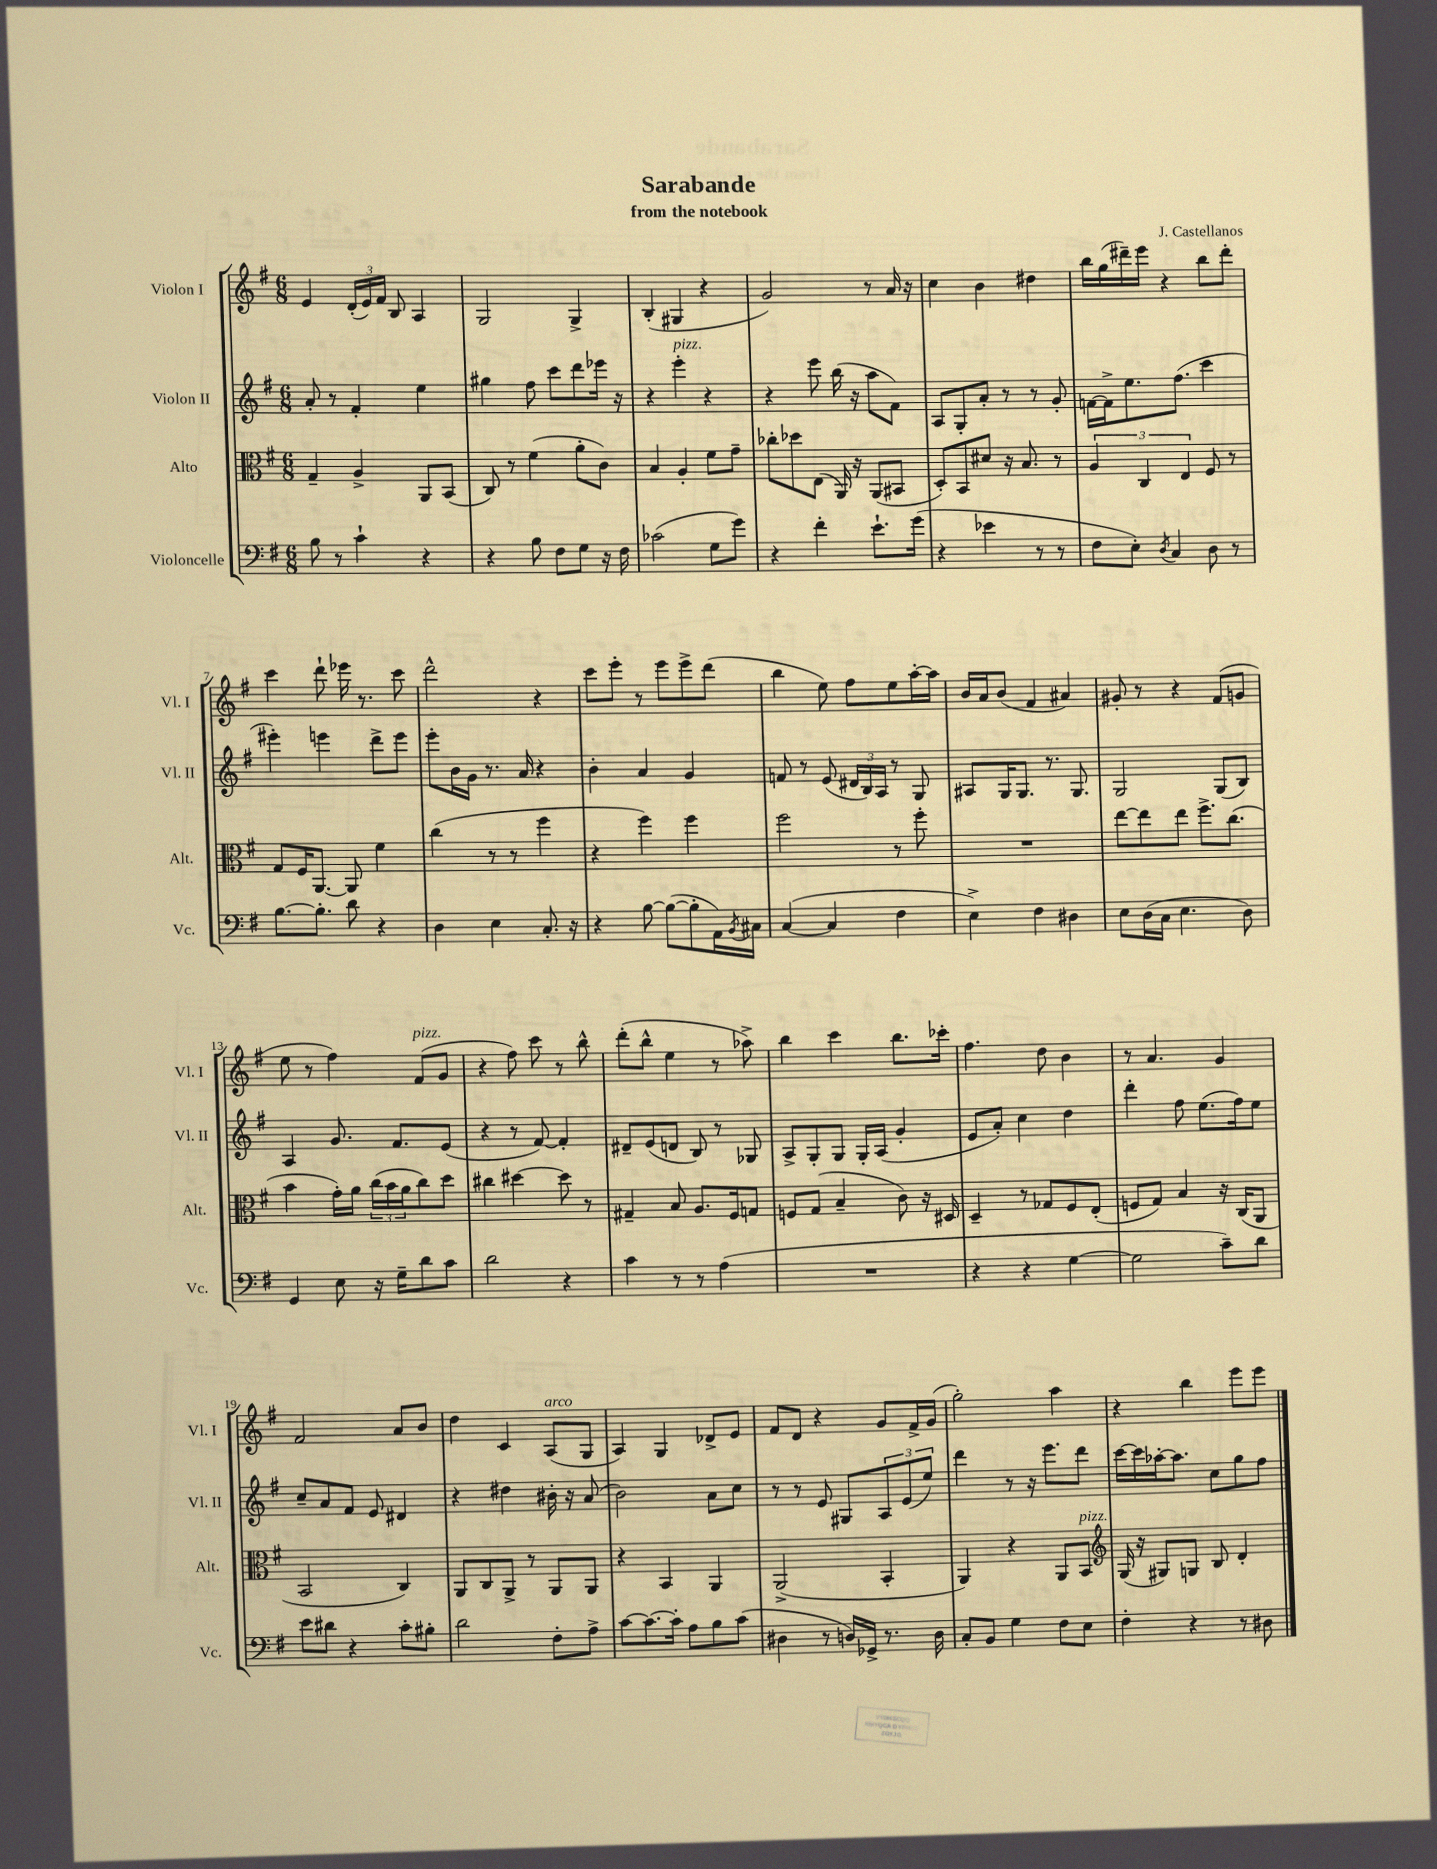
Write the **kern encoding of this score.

**kern	**kern	**kern	**kern
*staff4	*staff3	*staff2	*staff1
*clefF4	*clefC3	*clefG2	*clefG2
*k[f#]	*k[f#]	*k[f#]	*k[f#]
*M6/8	*M6/8	*M6/8	*M6/8
8B\	4G~/	8a'/	4e/
8r	.	8r	.
4c`\	4A^/	4f#'/	(24d'/LL
.	.	.	24e/)
.	.	.	24f#/JJ
.	.	.	8B/
4r	8AA/L	4ee\	4A/
.	(8BB/J	.	.
=	=	=	=
4r	8C/)	4gg#\	2G/
.	8r	.	.
8B\	(4f#\	8ff#\	.
8F#\L	.	8ccc\L	.
8G\J	8a'\L	8ddd\	4G^/
16r	8c\J)	16eee-\Jk	.
16F#\	.	16r	.
=	=	=	=
(2c-\	4B/	4r	(4B'/
.	4A'/	4eee'\	4G#/
8G\L	8f#\L	4r	4r
8g\J)	8g~\J	.	.
=	=	=	=
4r	8cc-'\L	4r	2g/)
.	8dd-\	.	.
4f#'\	(8E\J	8eee\	.
.	16AA/)	(16bb\	.
.	16r	16r	.
8.e`\L	(8AA/L	8aa\L	8r
.	8BB#/J	8f#\J)	16a/
(16g\Jk	.	.	16r
=	=	=	=
4r	8D'/L)	8A/L	4cc\
.	8BB/	8G'/	.
4e-\	8d#/J	8a'/J	4b\
.	16r	8r	.
.	8.B/	.	.
8r	.	8r	4dd#\
8r	8r	8g'/	.
=	=	=	=
8F#\L	6A/	[16f\LL	16bb\LL
.	.	16f^\]J	(16gg\
8E'\J)	.	8.ee\	16ddd#~\)
.	6C/	.	.
.	.	.	16eee\JJ
8qD/	.	.	.
4C/	.	.	4r
.	.	(8.ff#\J	.
.	6E/	.	.
8D\	8F#/	4ccc\	8bb\L
8r	8r	.	8ddd#'\J
=	=	=	=
[8.B\L	8G/L	4eee#'\)	4ccc\
.	16F#/K	.	.
8.B'\]J	[8.AA/J	.	.
.	.	4eee\	8ddd`\
8d\	8AA/]	.	16eee-\
.	.	.	8.r
4r	4f#\	8ddd^\L	.
.	.	8eee\J	8ccc\
=	=	=	=
4D\	(4cc\	8eee'\L	2ddd^^\
.	.	16b\L	.
.	.	16g\JJ	.
4E\	8r	8.r	.
.	8r	.	.
.	.	16a/	.
8.C'/	4ff#\	4r	4r
16r	.	.	.
=	=	=	=
4r	4r	4b'\	8ccc\L
.	.	.	8eee'\J
[8B\	4ff#\)	4a/	8r
(8B\_L	.	.	8eee\L
8B'\]	4ff#\	4g/	8eee^\
16AA\L)	.	.	(8ddd\J
8qBB/	.	.	.
16C#\JJ	.	.	.
=	=	=	=
([4C/	2ff#\	8f/	4bb\
.	.	8r	.
4C/]	.	(8e/	8ee\)
.	.	24d#/LL	8ff#\L
.	.	24B/)	.
.	.	24A/JJ	.
4F#\	8r	8r	8ee\
.	8ff#'\	8G/	[16aa'\L
.	.	.	16aa\]JJ
=	=	=	=
4E^\)	2.r	8A#/L	16b/LL
.	.	.	16a/J
.	.	16G/K	(8b/J
.	.	8.G/J	.
4F#\	.	.	4f#/
.	.	8.r	.
4D#\	.	.	4a#/)
.	.	8.G/	.
=	=	=	=
8E\L	[8ee\L	2G/	8g#'/
(16D\L	8ee\]	.	8r
16C\JJ	.	.	.
4.E\	8ee\J	.	4r
.	8.ff#^\L	.	.
.	.	(8G/L	(8f#/L
.	(8.cc\J	.	.
8D\)	.	8B/J)	8g/J
=	=	=	=
4GG/	4b\	4A/	8ee\
.	.	.	8r
8E\	16g'\LL)	8.g/	4ff#\)
.	16a\JJ	.	.
16r	(24cc\LL	.	.
.	24b\	.	.
16G~\LK	.	8.f#/L	.
.	24a\J	.	.
8d\	8cc\)	.	(8f#/L
8c\J	8dd\J	(8e/J	8g/J
=	=	=	=
2d\	4cc#\	4r	4r
.	[4dd#\	8r	8ff#\)
.	.	[8f#/)	8ccc\
4r	8dd#\]	4f#'/]	8r
.	8r	.	8bb^^\
=	=	=	=
4c\	4G#~/	8d#~/L	(8ddd'\L
.	.	(8e/	8bb^^\J
8r	8B/	8d/J	4ee\
8r	8.A/L	8B/)	.
(4A\	.	8r	8r
.	16F#/k	.	.
.	8G/J	8G-/	8aa-^\)
=	=	=	=
2.r	8F/L	8A^/L	4bb\
.	(8G/J	8G'/	.
.	4B~/	8G/J	4ccc\
.	.	16G'/LL	.
.	.	(16A/JJ	.
.	8c\)	4g'/	8.bb\L
.	16r	.	.
.	16D#/	.	16ccc-'\Jk
=	=	=	=
4r	4D~/	8e/L	4.ff#\
.	.	8a'/J)	.
4r	8r	4cc\	.
.	8G-/L	.	8dd\
[4G\	8F#/	4dd\	4b\
.	(8E'/J	.	.
=	=	=	=
2G\]	8F/L	4ddd'\	8r
.	8G/J)	.	4.a/
.	4B/	8ff#\	.
.	.	(8.ee\L	.
8c~\L)	16r	.	4g/
.	(16C/LK	16ff#\k)	.
8d\J	8AA/J	8ee\J	.
=	=	=	=
8e\L	2BB/	8cc~/L	2f#/
8d#\J	.	8a/	.
4r	.	8f#/J	.
.	.	8e/	.
8c'\L	4C/)	4d#/	8a/L
8B#'\J	.	.	8b/J
=	=	=	=
2d\	8AA/L	4r	4dd\
.	8C/	.	.
.	8AA^/J	4dd#\	4c/
.	8r	.	.
8F#'\L	8AA/L	16b#'\	(8A/L
.	.	16r	.
8A^\J	8AA/J	(8a/	8G/J
=	=	=	=
[8c\L	4r	2b\)	4A/)
8.c\_	.	.	.
.	4BB/	.	4G/
16c'\]Jk	.	.	.
8A\L	.	.	.
8B\	4AA/	8a\L	8d-^/L
(8c\J	.	8cc\J	8e/J
=	=	=	=
4D#\	(2AA^/	8r	8f#/L
.	.	8r	8d/J
8r	.	8e/	4r
16D/LL)	.	8G#/L	.
16GG-^/JJ	.	.	.
8.r	4BB'/	12A/	8g/L
.	.	(12e/	.
.	.	.	16f#^/L
.	.	12ee/J)	.
16D\	.	.	(16g/JJ
=	=	=	=
8C'/L	4AA/)	4ddd\	2gg'\)
8BB/J	.	.	.
4G\	4r	8r	.
.	.	16r	.
.	.	8.eee\L	.
8F#\L	8AA/L	.	4aa\
8E\J	8BB/J	8ddd\J	.
=	=	=	=
*	*clefG2	*	*
4F#'\	(16G/	[16ccc\LL	4r
.	16r	16ccc\]	.
.	8G#/L)	[16aa-'\J	.
.	.	8.aa-\]J	.
4r	8G/J	.	4bb\
.	8B/	8cc\L	.
8r	4d'/	8gg\	8eee\L
8D#\	.	8ff#\J	8eee\J
==	==	==	==
*-	*-	*-	*-
